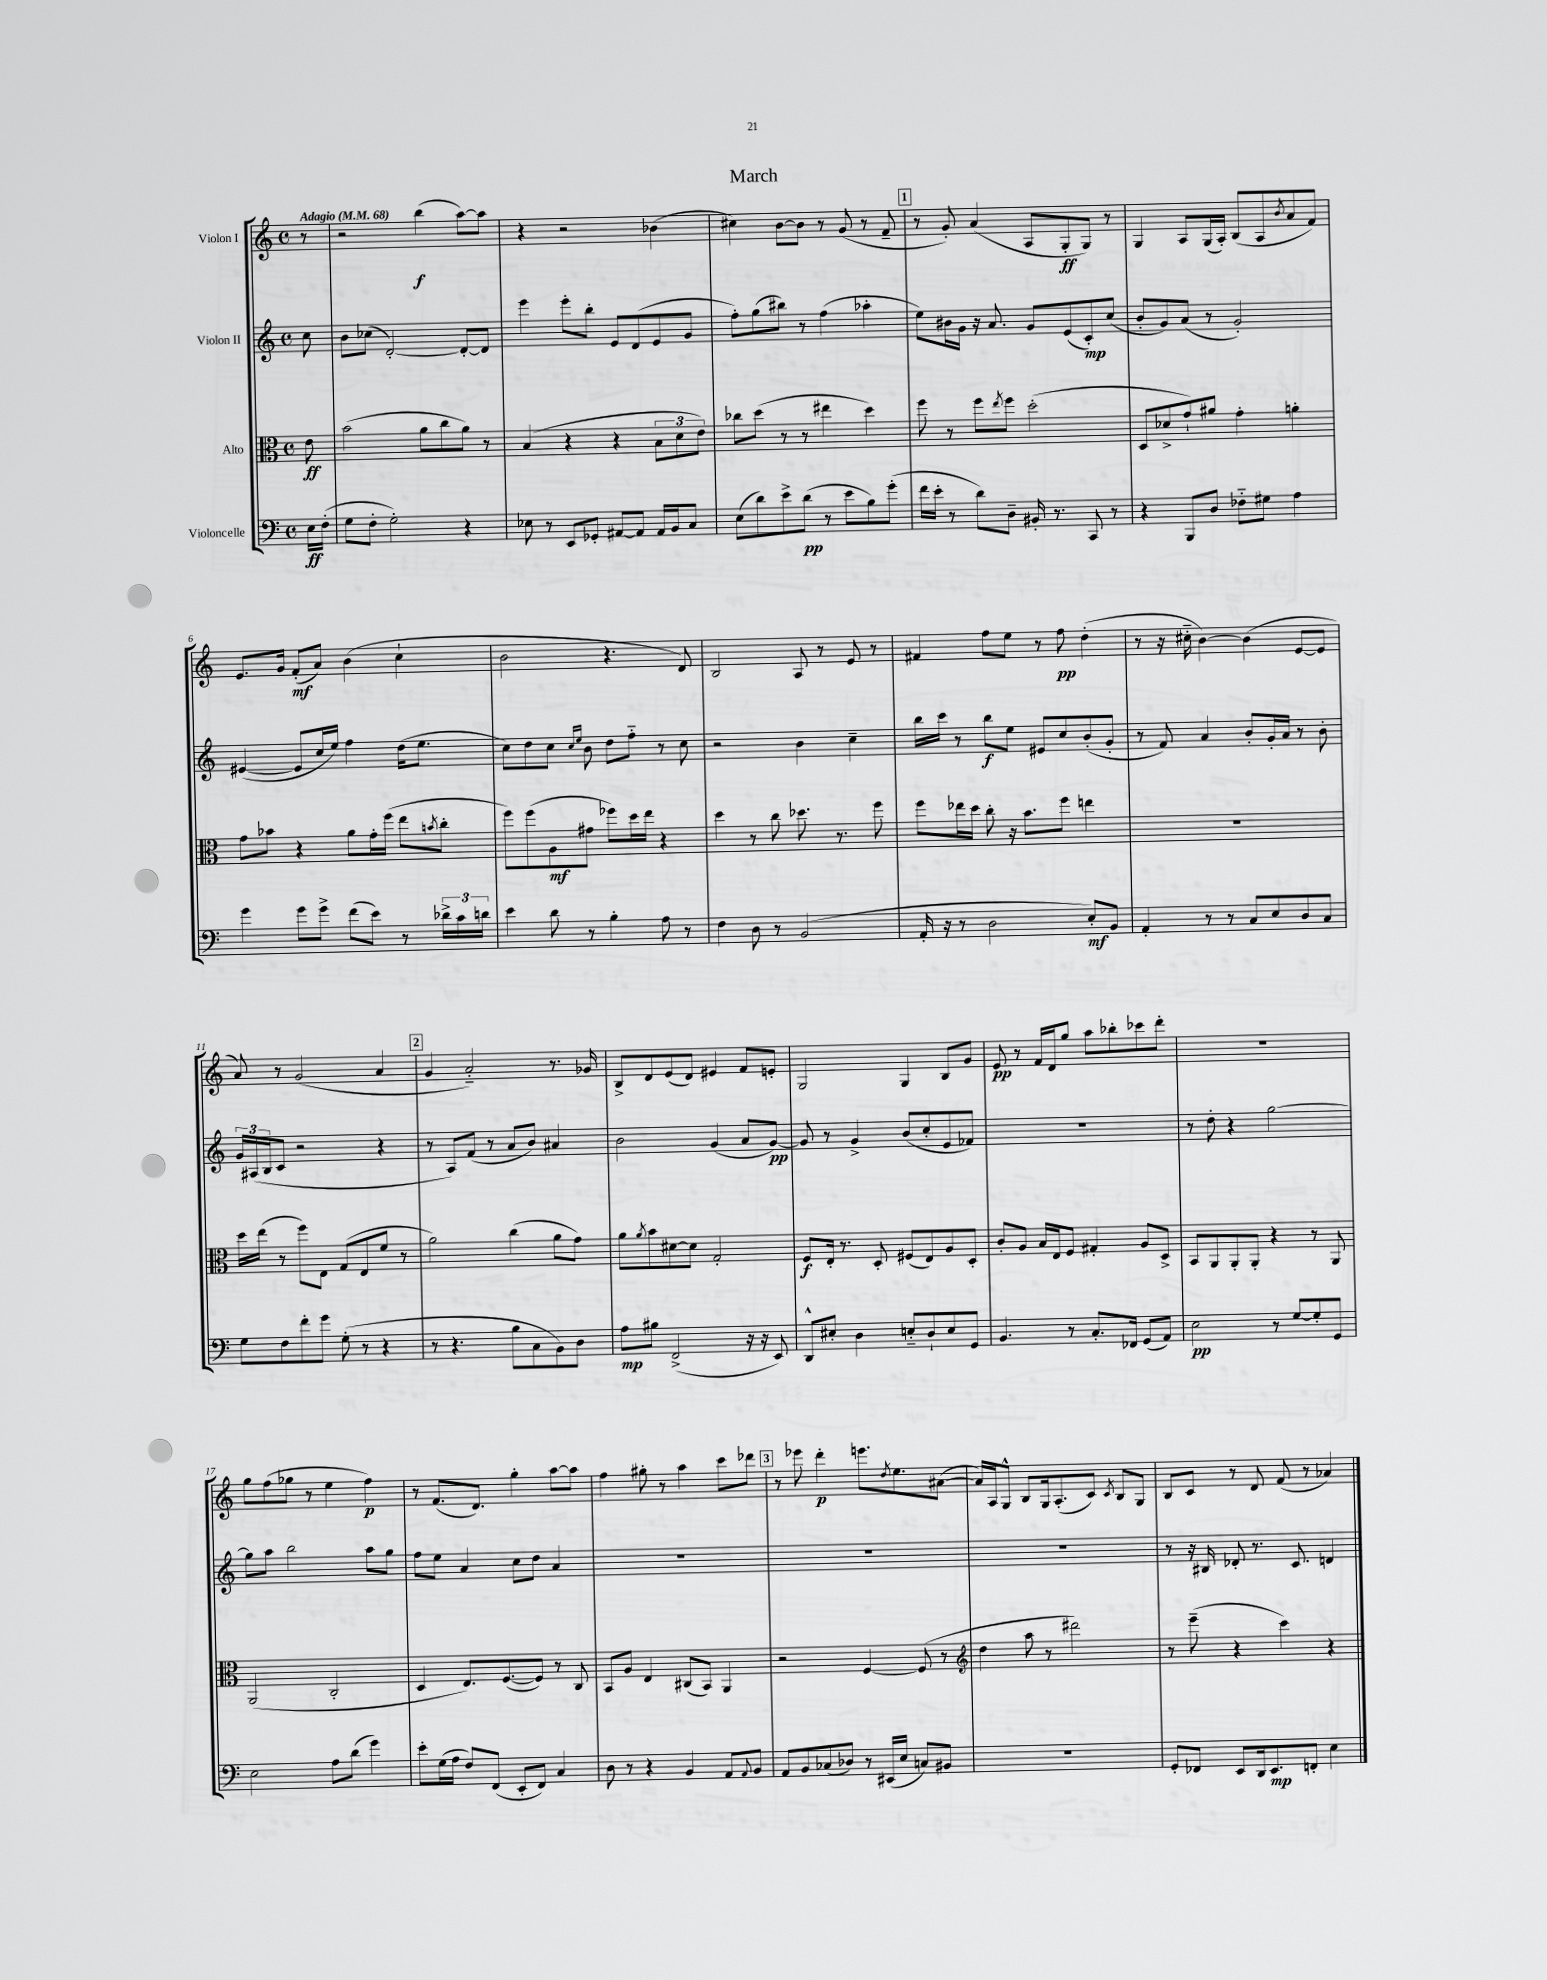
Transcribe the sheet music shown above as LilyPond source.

\header { title = "March" }
<<
\new StaffGroup <<
\new Staff = "s0" \with { instrumentName = "Violon I" } {
    \clef treble \key c \major \defaultTimeSignature \time 4/4 \partial 8 \tempo "Adagio" 4 = 68
    r8 |
    r2 b''4\f( a''8~) a''8 |
    r4 r2 bes'4( |
    cis''4) b'8~ b'8 r8 g'8( r8 f'8-- |
    \mark \markup { \box "1" } r8 g'8-.) a'4( a8 g8-.\ff g8) r8 |
    g4 a8 g16( a16-.) b8( a8 \acciaccatura { b'8 } a'8 f'8) |
    e'8. g'16 f'8-.\mf( a'8) b'4( c''4-! |
    b'2 r4. d'8) |
    b2 a8 r8 e'8 r8 |
    fis'4 f''8 e''8 r8 f''8\pp d''4-.( |
    r8 r16 cis''16-_ b'4~) b'4( e'8~ e'8 |
    a'8) r8 g'2( a'4 |
    \mark \markup { \box "2" } g'4 a'2-_) r8. ges'16 |
    b8-> d'8 e'8( d'8) eis'4 f'8 e'8-. |
    g2 g4 b8 g'8 |
    e'8\pp r8 f'16 d'16 g''8 a''8 bes''8-. ces'''8 d'''8-. |
    R1 |
    g''8 f''8( ges''8 r8 e''4 f''4\p) |
    r8 f'8.( d'8.) g''4-. a''8~ a''8 |
    f''4 gis''8-. r8 a''4 c'''8 des'''8 |
    \mark \markup { \box "3" } r8 ees'''8 d'''4-.\p e'''8. \acciaccatura { d''8 } e''8. ais'8~( |
    ais'16) a16 g8-^ b8 g16 a8.-.( c'8) \acciaccatura { c'8 } b8 g8 |
    b8 c'8 r8 d'8 f'8( r8 aes'4) \bar "|." |
}
\new Staff = "s1" \with { instrumentName = "Violon II" } {
    \clef treble \key c \major \defaultTimeSignature \time 4/4 \partial 8
    c''8 |
    b'8 ces''8( d'2~-.) d'8~-. d'8 |
    e'''4 e'''8-. b''8-. e'8 d'8( e'8 g'8 |
    f''8-.) g''8( bis''8) r8 f''4( aes''4-. |
    \mark \markup { \box "1" } e''8) bis'16 g'16 r16 a'8. g'8 e'8( c'8-.\mp) c''8( |
    b'8-. g'8) a'8( r8 g'2-.) |
    eis'4~( eis'8 c''16 e''16) f''4 d''16( e''8. |
    c''8) d''8 c''8 \grace { c''16 e''16 } b'8 d''8 f''8-_ r8 c''8 |
    r2 b'4 c''4-- |
    b''16 c'''16 r8 b''8\f e''8 eis'8 c''8 b'8-.( g'8-. |
    r8 f'8) a'4 b'8-. g'16-. a'16 r8 b'8-. |
    \tuplet 3/2 { g'16 ais16( b16 } c'8 r2 r4 |
    \mark \markup { \box "2" } r8 a8) f'8( r8 a'8 b'8) ais'4 |
    b'2 g'4( a'8 g'8~\pp) |
    g'8 r8 g'4-> b'8( c''8-. e'8 fes'8) |
    r1 |
    r8 d''8-. r4 g''2~ |
    g''8 a''8 b''2 a''8 g''8 |
    f''8 e''8 a'4 c''8 d''8 a'4 |
    R1 |
    \mark \markup { \box "3" } R1 |
    R1 |
    r8 r16 bis16 des'8-. r8. c'8. d'4 \bar "|." |
}
\new Staff = "s2" \with { instrumentName = "Alto" } {
    \clef alto \key c \major \defaultTimeSignature \time 4/4 \partial 8
    e'8\ff |
    b'2( a'8 c''8 a'8) r8 |
    b4( r4 r4 \tuplet 3/2 { b8 d'8 e'8) } |
    ces''8 d''8( r8 r8 eis''4 d''4) |
    \mark \markup { \box "1" } f''8 r8 f''8 \acciaccatura { e''8 } f''8 d''2-.( |
    d8 des'8-> g'8-!) ais'8 g'4-. a'4-. |
    g'8 bes'8 r4 a'8 g'16-. f''16( e''8 \acciaccatura { b'8 } c''8-. |
    f''8) f''8( a8\mf gis'8 fes''8) d''16 e''16 r4 |
    d''4 r8 c''8 des''8. r8. f''8 |
    f''8 ees''16 d''16 c''8-. r16 b'8. f''8 e''4 |
    R1 |
    d''16 e''16( r8 f''8) e8 g8( e8 f'8 r8 |
    \mark \markup { \box "2" } a'2) c''4( a'8 g'8) |
    a'8 \acciaccatura { a'8 } b'8 dis'8~ dis'8 g2-. |
    f8\f e16-. r8. d8-. fis8( e8) a8 d8-. |
    c'8-. a8 b16 e16 f8 gis4-. a8 d8-> |
    b,8 a,8 a,8-. a,8-. r4 r8 a,8 |
    a,2( c2-. |
    d4 e8.) f8.~( f8) r8 c8 |
    b,8 a8 e4 cis8( b,8) a,4 |
    \mark \markup { \box "3" } r2 f4~ f8( r8 |
    \clef treble d''4 a''8 r8 dis'''2) |
    r8 e'''8--( r4 c'''4) r4 \bar "|." |
}
\new Staff = "s3" \with { instrumentName = "Violoncelle" } {
    \clef bass \key c \major \defaultTimeSignature \time 4/4 \partial 8
    e16\ff f16-.( |
    g8 f8-. g2-.) r4 |
    ees8 r8 e,8 ges,8-. ais,8~ ais,8 ais,16 b,16 c8 |
    e8( d'8) e'8-> d'8\pp( r8 e'8 b8) g'8-.( |
    \mark \markup { \box "1" } f'16 e'16-. r8 d'8) d8-- bis,16-. r8. c,8 r8 |
    r4 b,,8 d8 fes8-_ gis8 a4 |
    g'4 g'8 g'8-> f'8( e'8) r8 \tuplet 3/2 { des'16-> c'16 d'16 } |
    e'4 d'8 r8 b4-. a8 r8 |
    f4 d8 r8 b,2( |
    a,16-. r16 r8 d2 e8-.\mf) b,8 |
    a,4-. r8 r8 c8 e8 d8 c8 |
    g8 f8 f'8-. g'8 g8-.( r8 r4 |
    \mark \markup { \box "2" } r8 r4. b8 c8 b,8) d8 |
    a8\mp bis8 f,2->( r16 r16 e,8) |
    d,8-^ eis8-. d4 e8-_ d8-! e8 g,8 |
    b,4. r8 c8.-. fes,16 g,8( a,8) |
    e2\pp r8 g8~ g8-. g,8 |
    e2 a8 d'8( g'4) |
    e'8-. g16( a16 f8) f,8( e,8-. f,8) c4 |
    d8 r8 r4 b,4 a,8 \appoggiatura { a,8 } b,8 |
    \mark \markup { \box "3" } a,8 b,8 ces8( des8) r8 eis,16( e16 c8) bis,8 |
    R1 |
    g,8-. fes,8 e,8 d,16 e,8.\mp f,8-. e4 \bar "|." |
}
>>
>>
